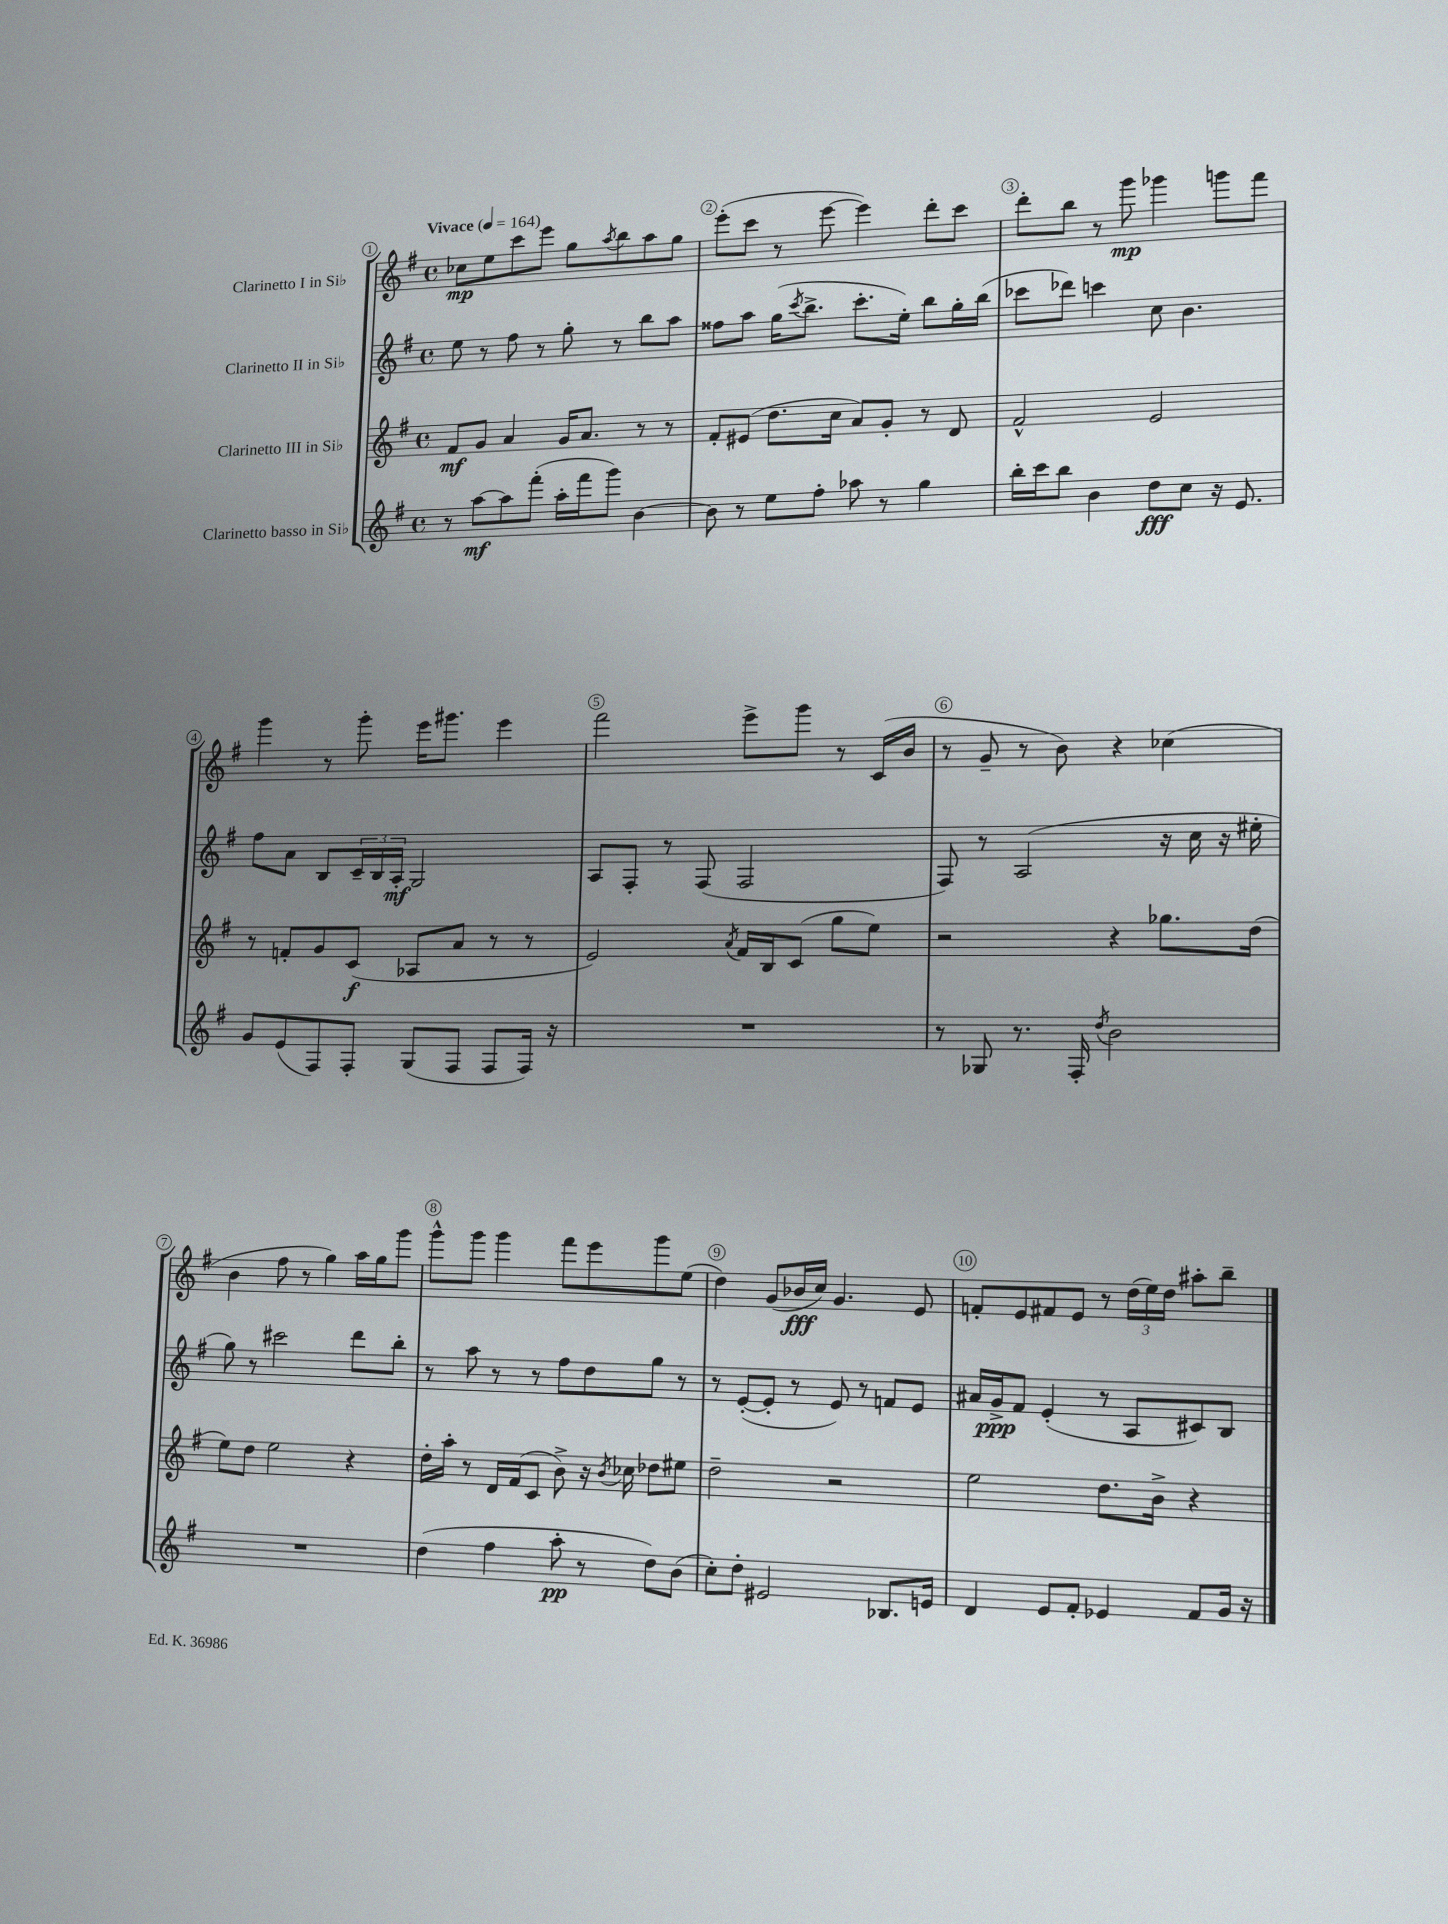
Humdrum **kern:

**kern	**kern	**kern	**kern
*staff4	*staff3	*staff2	*staff1
*clefG2	*clefG2	*clefG2	*clefG2
*k[f#]	*k[f#]	*k[f#]	*k[f#]
*M4/4	*M4/4	*M4/4	*M4/4
*met(c)	*met(c)	*met(c)	*met(c)
*MM164	*MM164	*MM164	*MM164
8r	8f#/L	8ee\	8cc-\L
[8aa\L	8g/J	8r	8ee\
8aa\]	4a/	8ff#\	8ccc\
(8fff#'\J	.	8r	8eee\J
16aa'\LL	16g/LK	8gg'\	8gg\L
16fff#\J	8.a/J	.	.
.	.	.	8qaa/
8ggg\J)	.	8r	8bb\
[4b\	8r	8bb\L	8aa\
.	8r	8aa\J	8gg\J
=	=	=	=
8b\]	8f#'/L	8ff##\L	(8eee'\L
8r	(8e#/J	8aa\J	8ccc\J
8ee\L	8.dd\L	(16gg\LK	8r
.	.	8qccc/	.
.	.	8.bb^\J	.
8ff#'\J	.	.	[8eee\
.	16cc\Jk	.	.
8aa-\	8a/L)	8.ccc'\L	4eee\])
8r	8g'/J	.	.
.	.	16ee'\Jk)	.
4gg\	8r	8bb\L	8ddd'\L
.	8d/	16gg'\L	8ccc\J
.	.	(16bb\JJ	.
=	=	=	=
16bb'\LL	2f#^^/	8ccc-\L	8ddd'\L
16ccc\J	.	.	.
8bb\J	.	8ddd-\J)	8bb\J
4b\	.	4ccc\	8r
.	.	.	8ggg\
8dd\L	2e/	8cc\	4ggg-\
8cc\J	.	4.b\	.
16r	.	.	8ggg\L
8.e/	.	.	.
.	.	.	8fff#\J
=	=	=	=
8g/L	8r	8ff#\L	4ggg\
(8e/	8f'/L	8a\J	.
8F#/)	8g/	8B/L	8r
8F#'/J	(8c/J	24c~/L	8ggg'\
.	.	24B/	.
.	.	24A'/JJ	.
(8G/L	8A-/L	2G/	16eee\LK
.	.	.	8.ggg#\J
8F#/J	8a/J	.	.
8F#/L	8r	.	4eee\
16F#/Jk)	8r	.	.
16r	.	.	.
=	=	=	=
1r	2e/)	8A/L	2fff#\
.	.	8F#'/J	.
.	.	8r	.
.	.	(8F#/	.
.	8qa/	.	.
.	16f#/LL	2F#/	8eee^\L
.	16B/J	.	.
.	(8c/J	.	8ggg\J
.	8gg\L	.	8r
.	8ee\J)	.	(16c/LL
.	.	.	16b/JJ
=	=	=	=
8r	2r	8F#/)	8r
8G-/	.	8r	8g~/
8.r	.	(2A/	8r
.	.	.	8b\)
16F#'/	.	.	.
8qdd/	.	.	.
2b\	4r	.	4r
.	8.gg-\L	16r	(4cc-\
.	.	16cc\	.
.	.	16r	.
.	(16dd\Jk	16ee#'\	.
=	=	=	=
1r	8ee\L)	8gg\)	4b\
.	8dd\J	8r	.
.	2ee\	2ccc#\	8ff#\
.	.	.	8r
.	.	.	4gg\)
.	4r	8ddd\L	16aa\LL
.	.	.	16gg\J
.	.	8bb'\J	8ggg\J
=	=	=	=
(4dd\	16dd'\LL	8r	8ggg^^\L
.	16aa'\JJ	.	.
.	8r	8aa\	8ggg\J
4ff#\	16d/LL	8r	4ggg\
.	(16f#/J	.	.
.	8c/J	8r	.
8aa'\	8b^\)	8ff#\L	8fff#\L
8r	16r	8dd\	8eee\
.	8qb/	.	.
.	16cc-\	.	.
8dd\L)	8dd-\L	8gg\J	8ggg\
(8b\J	8ee#\J	8r	(8ee\J
=	=	=	=
8cc'\L)	2dd~\	8r	4dd\)
8dd'\J	.	([8e'/L	.
2e#/	.	8e'/]J	(8g/L
.	.	8r	16b-/L
.	.	.	16cc/JJ)
.	2r	8e/)	4.g/
.	.	8r	.
8.B-/L	.	8f/L	.
.	.	8e/J	8e/
16e/Jk	.	.	.
=	=	=	=
4d/	2ee\	16a#/LL	8f'/L
.	.	16g^/J	.
.	.	8f#/J	8e/
8e/L	.	(4e'/	8f#/
8f#'/J	.	.	8e/J
4e-/	8.dd\L	8r	8r
.	.	8A/L	(24dd\LL
.	.	.	24ee\)
.	16b^\Jk	.	.
.	.	.	24dd\JJ
8f#/L	4r	8c#/)	8aa#'\L
16g/Jk	.	8B/J	8bb~\J
16r	.	.	.
==	==	==	==
*-	*-	*-	*-
